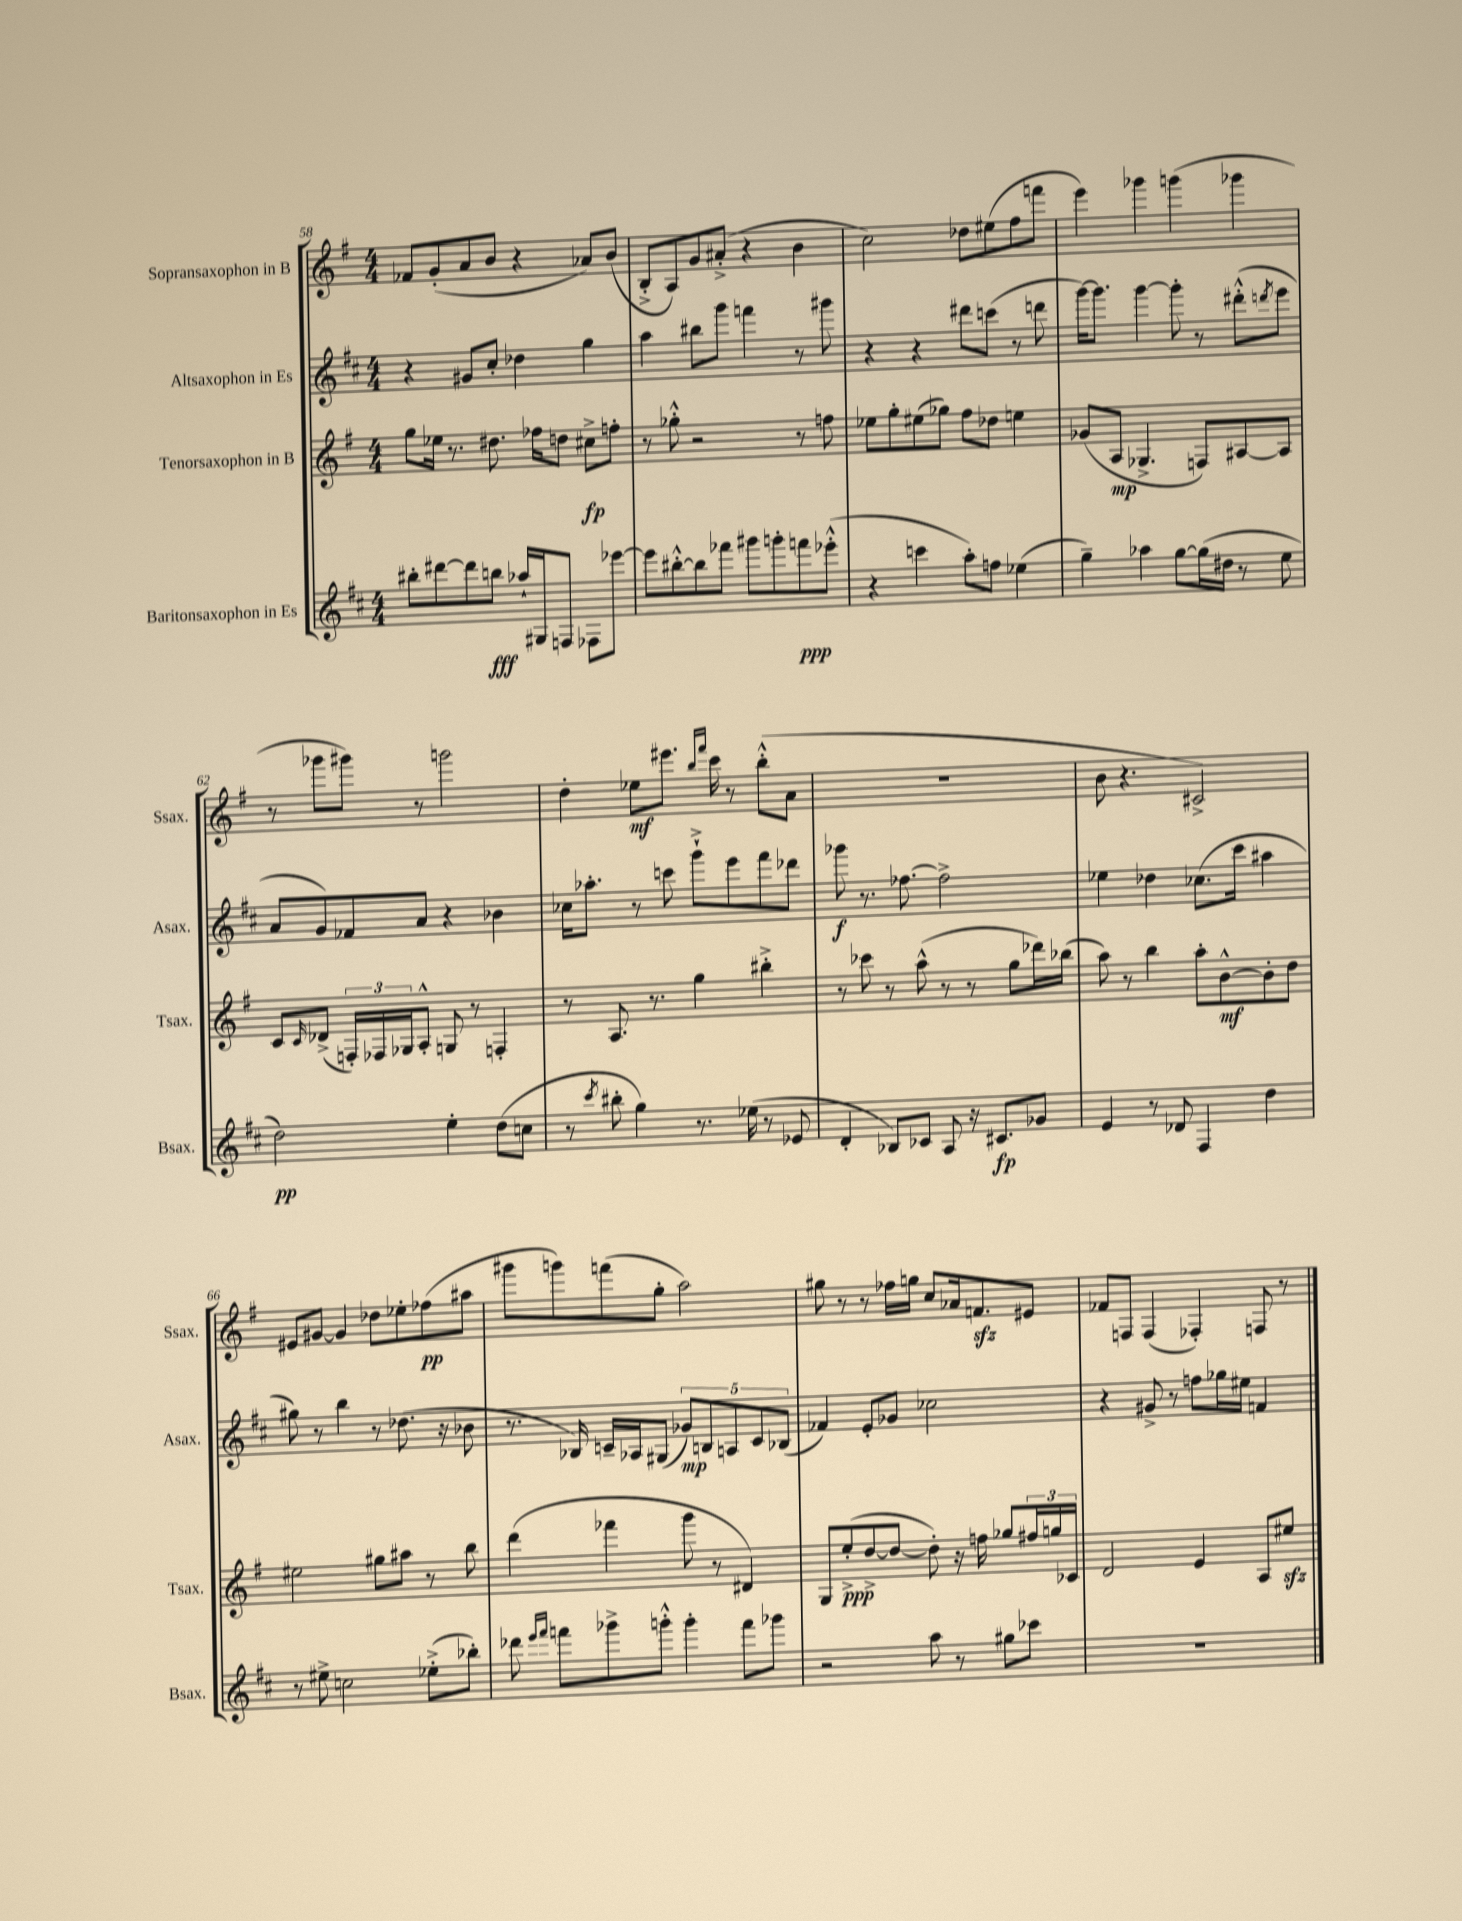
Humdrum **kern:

**kern	**kern	**kern	**kern
*staff4	*staff3	*staff2	*staff1
*clefG2	*clefG2	*clefG2	*clefG2
*k[f#c#]	*k[f#]	*k[f#c#]	*k[f#]
*M4/4	*M4/4	*M4/4	*M4/4
8bb#'	8gg	4r	8f-
[8ddd#	16ee-	.	(8g'
.	8.r	.	.
8ddd#]	.	8g#	8a
8bb	8.dd#	8cc#'	8b
16aa-`	.	4dd-	4r
16G#	16ff-	.	.
8F	8dd	.	.
8F-	8cc#^	4gg	8a-)
[8eee-	8ff'	.	(8b
=	=	=	=
8eee-]	8r	4aa	8B'^
[8bb#'^^	8gg-'^^	.	8A)
8bb#]	2r	8bb#	8g
8fff-	.	8ggg	(8a#'^
8ggg#	.	4fff	4r
8ggg'	.	.	.
8fff	8r	8r	4b
(8eee-'^^	8ff	8ggg#	.
=	=	=	=
4r	8ee-	4r	2cc)
.	8gg'	.	.
4ccc	(8ee#	4r	.
.	8gg-)	.	.
8aa')	8ff#	8ddd#	8dd-
8ff	8dd-	(8ccc	(8ee#
(4ee-	4ee	8r	8ff#
.	.	8ddd	8fff
=	=	=	=
4gg~)	(8g-	[16ggg)	4eee)
.	.	8.ggg]	.
.	8A	.	.
4aa-	4.G-^	[4ggg	4ggg-
[8gg	.	8ggg']	(4ggg
(16gg]	8F)	8r	.
16dd#	.	.	.
8r	[8A#	(8ddd#'^^	4ggg-
.	.	8qddd	.
8ee	8A#]	8eee	.
=	=	=	=
2dd)	8c	8a	8r
.	16qqc	.	.
.	(8d-^	8g)	8ggg-
.	24F')	8f-	8ggg#)
.	24F-	.	.
.	24G-	.	.
.	8A'^^	8a	8r
4ee'	8G	4r	2ggg
.	8r	.	.
(8dd	4F'	4b-	.
8cc	.	.	.
=	=	=	=
8r	8r	16cc-	4dd'
.	.	8.aa-'	.
8qccc#	.	.	.
8bb#'	8.A	.	.
4gg)	.	8r	8ee-
.	8.r	.	.
.	.	8ccc	8.eee#
8.r	4gg	8ggg`^	.
.	.	.	16qqbb
.	.	.	16qqfff#
.	.	.	16ccc
.	.	8eee	8r
(16ee-	.	.	.
8r	4bb#'^	8fff#	(8bb'^^
8e-	.	8ddd-	8a
=	=	=	=
4d'	8r	8ggg-	1r
.	8ccc-	8.r	.
8B-)	8r	.	.
.	.	[8.ff-	.
8c-	(8aa^^	.	.
8A	8r	2ff-^]	.
16r	8r	.	.
8.c#	.	.	.
.	8gg	.	.
8g-	16ddd-)	.	.
.	(16bb-	.	.
=	=	=	=
4e	8aa)	4ee-	8b
.	8r	.	4.r
8r	4bb	4dd-	.
8d-	.	.	.
4F#	8aa'	(8.cc-	2c#^)
.	[8b^^	.	.
.	.	16ccc#	.
4dd	8b']	4aa#	.
.	8dd	.	.
=	=	=	=
8r	2ee#	8gg#)	8e#
8ee#^	.	8r	[8g#
2cc	.	4bb	4g#]
.	8gg#	8r	8dd-
.	8aa#	(8.dd-	8ee-'
(8ee-'^	8r	.	(8ff-
.	.	16r	.
8bb-')	8bb	8b-	8aa#
=	=	=	=
8ddd-	(4ddd	8.r	8ggg#
16qqeee	.	.	.
16qqfff#	.	.	.
8fff	.	.	8ggg)
.	.	16B-)	.
8ggg-^	4fff-	16c~	(8fff
.	.	16A-	.
8ggg'^^	.	(8G#	8gg'
4ggg'	8ggg	10g-)	2aa)
.	.	10B	.
.	8r	.	.
.	.	10A	.
8fff	4d#)	.	.
.	.	10c	.
8ggg-	.	.	.
.	.	(10B-	.
=	=	=	=
2r	8G	4f-)	8gg#
.	(8ee'^	.	8r
.	[8dd^	8e'	8r
.	8dd_	8g-	16ff-
.	.	.	16gg
8aa	8dd'])	2cc-	8cc
8r	16r	.	16a-
.	16ff	.	8.f
8gg#	8gg-	.	.
8ccc-	24ff#	.	8e#
.	24gg	.	.
.	24c-	.	.
=	=	=	=
1r	2d	4r	8f-
.	.	.	8F
.	.	8g#^	(4F
.	.	8r	.
.	4e	8ff	4F-')
.	.	16gg-	.
.	.	16ee#	.
.	8A	4f	8F
.	8ee#	.	8r
==	==	==	==
*-	*-	*-	*-
